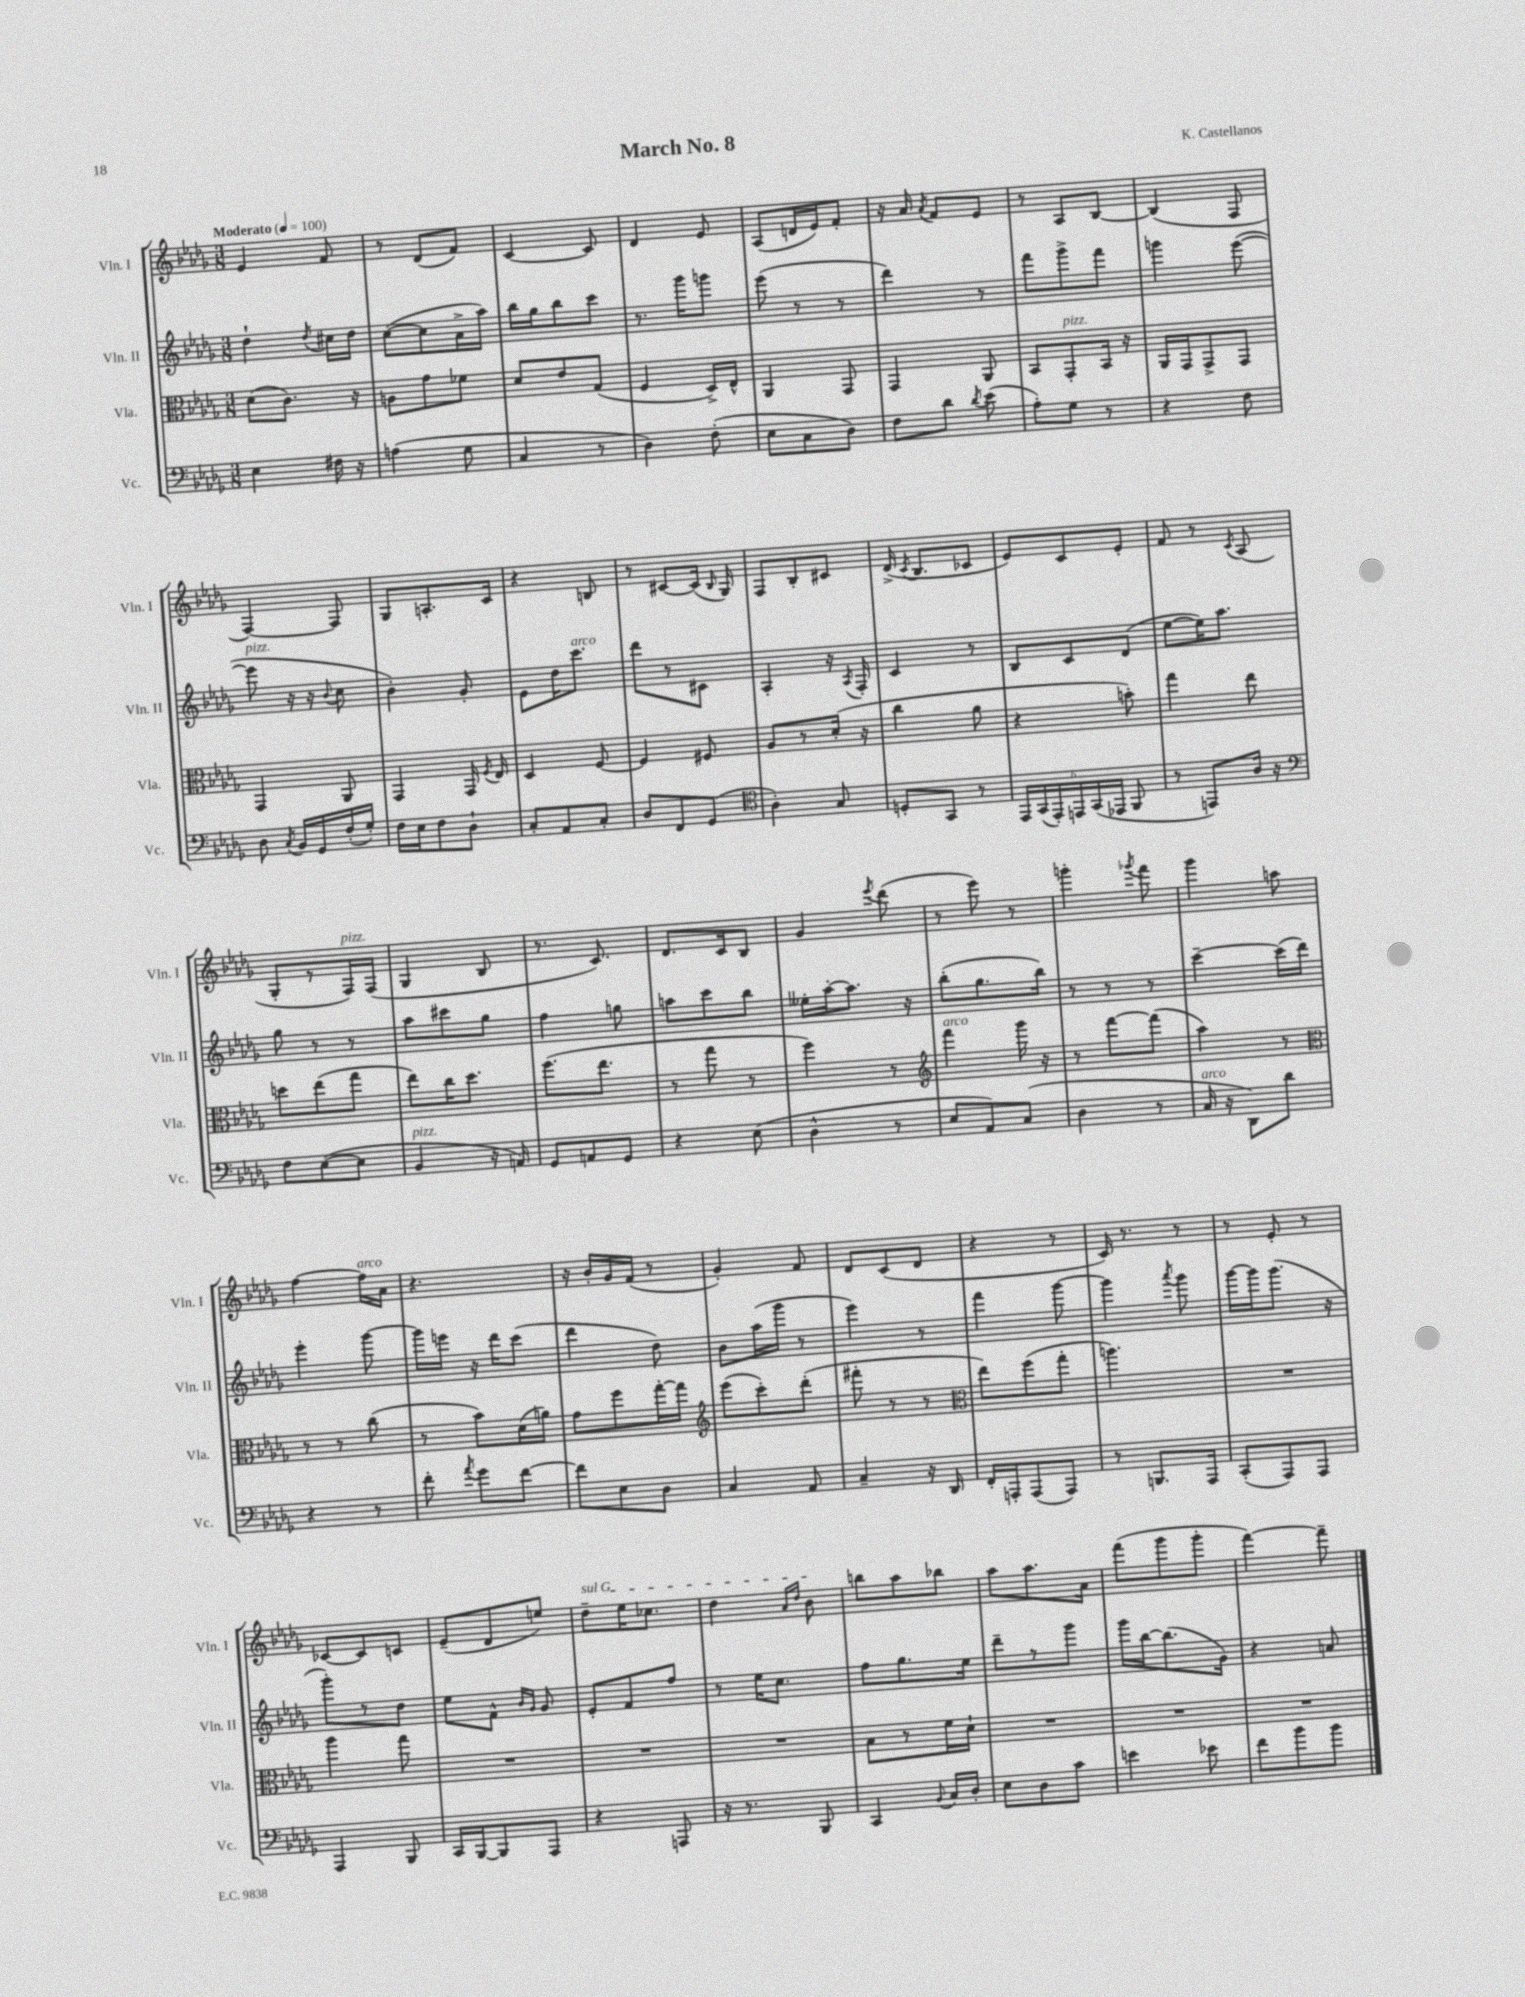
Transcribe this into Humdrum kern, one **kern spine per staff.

**kern	**kern	**kern	**kern
*staff4	*staff3	*staff2	*staff1
*clefF4	*clefC3	*clefG2	*clefG2
*k[b-e-a-d-g-]	*k[b-e-a-d-g-]	*k[b-e-a-d-g-]	*k[b-e-a-d-g-]
*M3/8	*M3/8	*M3/8	*M3/8
*MM100	*MM100	*MM100	*MM100
4E-\	(8d-\L	4dd-`\	4e-/
.	8.c\J)	.	.
.	.	8qdd-/	.
16F#\	.	16cc#\LL	8f/
16r	16r	16dd-\JJ	.
=	=	=	=
(4A\	8A\L	([8cc\L	8r
.	8g-\	8cc\]	(8d-/L
8G-\	8f-\J	16a-^\L	8f/J)
.	.	16aa-\JJ)	.
=	=	=	=
4C/	8d-/L	16bb-\LL	[4c/
.	.	16gg-\J	.
.	8e-/	8bb-\	.
8r	(8G-/J	8ccc\J	8c/]
=	=	=	=
4D-\)	4F/	8.r	4d-/
.	.	16ggg-\LK	.
(8F'\	16D-^/LL)	8ggg\J	8e-/
.	16E-^^/JJ	.	.
=	=	=	=
8E-\L	4AA-/	(8eee-\	(8A-/L
8C\	.	8r	16d/L
.	.	.	16e-/J)
8D-\J)	8GG-/	8r	8f'/J
=	=	=	=
8F\L	4GG-/	4ddd-\)	16r
.	.	.	16a-/
.	.	.	8qa-/
8d-\J	.	.	8f/L
8qd-/	.	.	.
(8e-\	8AA-/	8r	8e-/J
=	=	=	=
8A-'\L)	8BB-/L	8fff\L	8r
8G-\J	8GG-'/	8ggg-^\	8A-/L
8r	16BB-/Jk	8fff\J	[8B-/J
.	16r	.	.
=	=	=	=
4r	16AA-/LL	4ggg\	(4B-/]
.	16GG-/J	.	.
.	8GG-^/	.	.
8F\	8GG-/J	([8eee-\	8F/
=	=	=	=
8D-\	4GG-/	8eee-\]	[4F/)
8qC/	.	.	.
16BB-/LL	.	16r	.
16GG-/	.	16r	.
.	.	8qqb-/	.
(16F'/	8AA-/	8cc\	8F/]
16G-'/JJ)	.	.	.
=	=	=	=
16F\LL	4GG-/	4b-'\)	8G-/L
16E-\J	.	.	.
8F\	.	.	8.A'/
8D-`\J	16GG-/	8g-'/	.
.	8qF/	.	.
.	16E-/	.	16c/Jk
=	=	=	=
8C'/L	4D-/	8e-\L	4r
8AA-/	.	16dd-\K	.
.	.	8.ccc\J	.
8C'/J	[8F/	.	8B/
=	=	=	=
8D-/L	4F/]	8ddd-\L	8r
8FF/	.	8r	[8c#/L
(8GG-/J	8F#/	8c#\J	(16c#/]Jk
.	.	.	16qqB-/
.	.	.	16G-/)
=	=	=	=
*clefC4	*	*	*
4A-'\)	8A-/L	4A-'/	8F/L
.	8r	.	8B-'/
8G-/	(16d-'/Jk	16r	8c#/J
.	.	8qA-/	.
.	16r	16F'/	.
=	=	=	=
8D'/L	4cc\	4c/	(16d-^/
.	.	.	8qc/
.	.	.	8.B-/L
8GG-/J	.	.	.
8r	8a-\	8r	8c-/J
=	=	=	=
24EE-/LL	4r	8B-/L	8e-/L)
(24GG-/	.	.	.
24EE-'/)	.	.	.
24EE/	.	8c/	8c/
(24GG-/	.	.	.
24EE-/JJ	.	.	.
8FF/	8b'\)	(8d-/J	8e-'/J
=	=	=	=
8r	4gg-\	[8ee-\L	8f/
8EE/L)	.	16ee-\]K)	8r
.	.	8.aa-\J	.
.	.	.	8qc/
16A-/Jk	8ee-\	.	(8A-/
16r	.	.	.
=	=	=	=
*clefF4	*	*	*
8F\L	8dd\L	8gg-\	8G-'/L
([8E-\	(8ee-\	8r	8r
8E-\]J	8gg-\J	8r	16F/L)
.	.	.	(16F/JJ
=	=	=	=
4BB-/	8ee-\L)	8aa-\L	4G-/
.	16cc\K	8ccc#\	.
.	8.dd-\J	.	.
16r	.	8gg-\J	8B-/
16AA/)	.	.	.
=	=	=	=
8GG-/L	(8.ff\L	4ff\	8.r
8AA/	.	.	.
.	8.ee-\J	.	8.c/)
8GG-/J	.	8gg\	.
=	=	=	=
4r	8r	8aa\L	8.d-/L
.	8gg-\	8ccc\	.
.	.	.	16c/k
(8E-\	8r	8bb-\J	8B-/J
=	=	=	=
4D-^^\	4ff\)	16ee--'\LL	4g-/
.	.	[16aa-'\J	.
.	.	8.aa-\]J	.
.	.	.	8qeee-/
8r	8r	.	(8ddd-\
.	.	16r	.
=	=	=	=
*	*clefG2	*	*
8E-/L	4fff\	(8bb-'\L	8r
8AA-/)	.	8.gg-\	8eee-\)
(8C/J	16ggg-\	.	8r
.	16r	16bb-\Jk)	.
=	=	=	=
4D-\	8r	8r	4ggg'\
.	[8fff\L	8r	.
.	.	.	8qggg-/
8r	(8fff\]J	8r	8fff\
=	=	=	=
16C/	4aa-\)	[4ccc~\	4ggg-\
16r	.	.	.
8DD-\L)	.	.	.
8d-\J	8r	(16ccc\]LL	8aa\
.	.	16ddd-\JJ)	.
=	=	=	=
*	*clefC3	*	*
4r	8r	4eee-'\	[4ff\
.	8r	.	.
8r	(8cc\	[8ggg-\	16ff\]LL
.	.	.	16a-\JJ
=	=	=	=
8f'\	8r	16ggg-\]LL	4.r
.	.	16eee\JJ	.
8qa-/	.	.	.
8g-\L	8b-\L)	16r	.
.	.	16ddd-\LK	.
[8f\J	(16d-\L	(8ccc\J	.
.	16a\JJ)	.	.
=	=	=	=
8f\]L	8g-\L	4ddd-\	16r
.	.	.	16b-'/LL
8E-\	8ff\	.	16g-/
.	.	.	(16f/JJ
8D-\J	[16gg-'\L	8dd-\)	8r
.	16gg-\]JJ	.	.
=	=	=	=
*	*clefG2	*	*
4C/	(8eee-\L	8b-\L	4g-'/)
.	8ccc'\)	(16aa-\L	.
.	.	16ggg-\JJ	.
8AA-/	(8ddd-'\J	8r	8f/
=	=	=	=
4C~/	8fff#'\	4eee-\)	8d-/L
.	8r	.	(8c/
16r	8r	8r	8d-/J
16DD-/	.	.	.
=	=	=	=
*	*clefC3	*	*
16FF'/LL	8ee-\L)	4fff\	4r
16AAA'/J	.	.	.
(8AAA/	(8ff\	.	.
8AAA/J)	8gg-'\J	[8ggg-\	8r
=	=	=	=
8r	4.aa\)	4ggg-\]	16c/)
.	.	.	8.r
8.BBB/L	.	.	.
.	.	8qaaa-/	.
.	.	8ggg-\	8r
16AAA-/Jk	.	.	.
=	=	=	=
(8CC'/L	4.r	[16ggg-\LL	8r
.	.	16ggg-\]J	.
8AAA-/)	.	(8.ggg-\J	8e-'/
8AAA-/J	.	.	8r
.	.	16r	.
=	=	=	=
4AAA-/	4aa-\	8ggg-'\L)	[8c-/L
.	.	8r	8c-/]
8BBB-/	8gg-\	8dd-\J	8c/J
=	=	=	=
16CC/LL	4.r	8ee-\L	(8e-~/L
[16BBB-/J	.	.	.
8BBB-/]	.	8f^^\J	8d-/
.	.	16qqb-/LL	.
.	.	16qqg-/JJ	.
8AAA-/J	.	8g-/	8ee/J)
=	=	=	=
4r	4.r	8e-'/L	8dd-~\L
.	.	8f/	16ee-\K
.	.	.	8.cc-\J
8AAA/	.	8ff/J	.
=	=	=	=
16r	4.r	8r	4dd-\
8.r	.	.	.
.	.	16ee-\LK	.
.	.	8.cc\J	.
.	.	.	16qqa-/LL
.	.	.	16qqdd-/JJ
8BBB-/	.	.	8b-\
=	=	=	=
4CC/	8B-\L	8ff\L	8bb\L
.	8r	8.gg-\	8aa-\
8qqBB-/	.	.	.
16C/LL	16f\L	.	8bb-\J
16D-'/JJ	16d-`\JJ	16ee-\Jk	.
=	=	=	=
8E-\L	4.r	8ddd-~\L	8aa-\L
8D-\	.	8r	8.aa-\
8c\J	.	8ggg-\J	.
.	.	.	16a-\Jk
=	=	=	=
4e\	4.r	16ggg-\LL	(8fff\L
.	.	[16bb-\J	.
.	.	(8.bb-\]	8ggg-\
8e-\	.	.	8ggg-'\J
.	.	16g-\Jk)	.
=	=	=	=
8f\L	4.r	4r	[4fff\)
8b-\	.	.	.
8b-\J	.	8a/	8fff~\]
==	==	==	==
*-	*-	*-	*-
